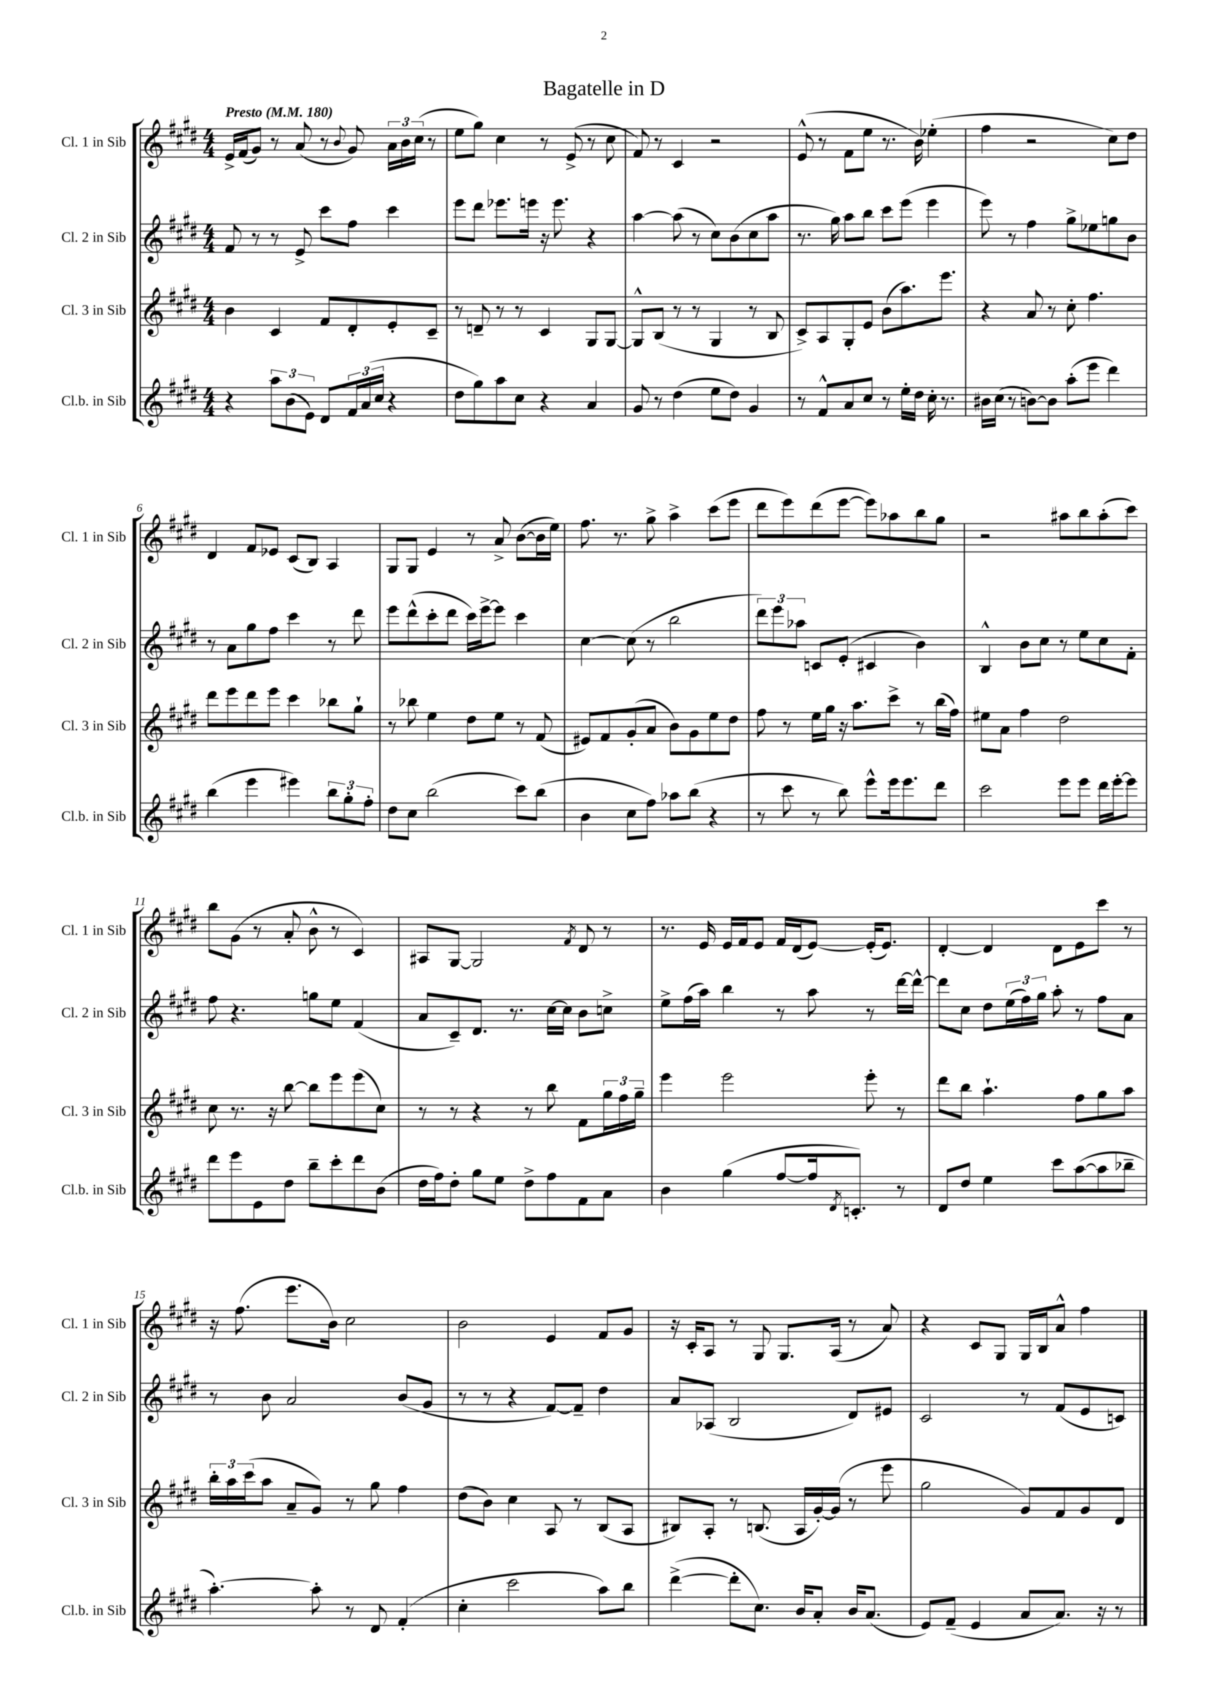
\header { title = "Bagatelle in D" }
<<
\new StaffGroup <<
\new Staff = "s0" \with { instrumentName = "Cl. 1 in Sib" shortInstrumentName = "Cl. 1 in Sib" } {
    \clef treble \key e \major \numericTimeSignature \time 4/4 \tempo "Presto" 4 = 180
    e'16-> fis'16( gis'8) r8 a'8( r8 \appoggiatura { b'8 } gis'8) \tuplet 3/2 { a'16 b'16 cis''16( } r8 |
    e''8 gis''8) cis''4 r8 e'8->( r8 cis''8 |
    fis'8) r8 cis'4 r2 |
    e'8-^( r8 fis'8 e''8 r8. b'16) ees''4-.( |
    fis''4 r2 cis''8) dis''8 |
    dis'4 fis'8 ees'8 cis'8( b8) a4 |
    gis8 gis8 e'4 r8 a'8-> b'8~( b'16 e''16) |
    fis''8. r8. gis''8-> a''4-> cis'''8( e'''8 |
    dis'''8 e'''8) dis'''8( e'''8~ e'''8) aes''8 b''8 gis''8 |
    r2 ais''8 b''8 ais''8-.( cis'''8) |
    b''8 gis'8( r8 a'8-. b'8-^ r8 cis'4) |
    ais8 gis8~ gis2 \acciaccatura { fis'8 } dis'8 r8 |
    r8. e'16 e'16 fis'16 e'8 fis'16 dis'16( e'8~) e'16-.( e'8.) |
    dis'4~-. dis'4 dis'8 e'8 cis'''8 r8 |
    r16 fis''8.( e'''8. b'16) cis''2 |
    b'2 e'4 fis'8 gis'8 |
    r16 cis'16-. a8 r8 gis8 gis8. a16( r8 a'8) |
    r4 cis'8 gis8 gis16 b16 a'8-^ fis''4 \bar "|." |
}
\new Staff = "s1" \with { instrumentName = "Cl. 2 in Sib" shortInstrumentName = "Cl. 2 in Sib" } {
    \clef treble \key e \major \numericTimeSignature \time 4/4
    fis'8 r8 r8 e'8-> cis'''8 fis''8 cis'''4 |
    e'''8 dis'''8 ees'''8. e'''16 r16 e'''8. r4 |
    a''4~ a''8( r8 cis''8) b'8( cis''8 a''8 |
    r8. gis''16) a''8 b''8 cis'''8 e'''8( e'''4 |
    e'''8) r8 fis''4 gis''8-> ees''8 g''8 b'8 |
    r8 a'8 gis''8 fis''8 cis'''4 r8 dis'''8 |
    e'''8 dis'''8-^( cis'''8-. dis'''8 cis'''16) e'''16~-> e'''8 cis'''4 |
    cis''4~ cis''8( r8 b''2 |
    \tuplet 3/2 { dis'''8) e'''8 aes''8 } c'8 e'8-.( cis'4 b'4) |
    b4-^ b'8 cis''8 r8 e''8 cis''8 fis'8-. |
    fis''8 r4. g''8 e''8 fis'4( |
    a'8 cis'8--) dis'8. r8. cis''16~ cis''16 b'8 c''8-> |
    e''8-> fis''16( a''16) b''4 r8 a''8 r8 dis'''16~ dis'''16~-^ |
    dis'''8 cis''8 dis''8 \tuplet 3/2 { e''16( fis''16) gis''16 } a''8-. r8 fis''8 a'8 |
    r8 b'8 a'2 b'8( gis'8 |
    r8 r8 r4 fis'8~) fis'8-- dis''4 |
    a'8 aes8( b2 dis'8) eis'8 |
    cis'2 r8 fis'8( e'8 c'8) \bar "|." |
}
\new Staff = "s2" \with { instrumentName = "Cl. 3 in Sib" shortInstrumentName = "Cl. 3 in Sib" } {
    \clef treble \key e \major \numericTimeSignature \time 4/4
    b'4 cis'4 fis'8 dis'8-. e'8-. cis'8-- |
    r8 d'8-- r8 r8 cis'4 gis8 gis8~ |
    gis8-^ b8( r8 r8 gis4 r8 b8 |
    cis'8->) a8 gis8-. e'8 b'8( a''8.) e'''8. |
    r4 a'8 r8 cis''8-. fis''4. |
    dis'''8 e'''8 dis'''8 e'''8 cis'''4 bes''8 gis''8-! |
    r8 bes''8 e''4 dis''8 e''8 r8 fis'8( |
    eis'8) fis'8 gis'8-.( a'8 b'8) gis'8 e''8 dis''8 |
    fis''8 r8 e''16 gis''16 r16 a''8. cis'''8-> r8 b''16( fis''16) |
    eis''8 a'8 fis''4 dis''2 |
    cis''8 r8. r16 b''8~ b''8 e'''8 e'''8( cis''8) |
    r8 r8 r4 r8 b''8 fis'8 \tuplet 3/2 { gis''16 fis''16 gis''16-- } |
    e'''4 e'''2 e'''8-. r8 |
    dis'''8 b''8 a''4.-! fis''8 gis''8 a''8 |
    \tuplet 3/2 { b''16-. a''16 cis'''16( } a''8 a'8-- gis'8) r8 gis''8 fis''4 |
    dis''8( b'8) cis''4 a8 r8 b8( a8 |
    bis8) a8-. r8 b8.( a16 gis'16~-.) gis'16( r8 e'''8 |
    gis''2 gis'8) fis'8 gis'8 dis'8 \bar "|." |
}
\new Staff = "s3" \with { instrumentName = "Cl.b. in Sib" shortInstrumentName = "Cl.b. in Sib" } {
    \clef treble \key e \major \numericTimeSignature \time 4/4
    r4 \tuplet 3/2 { a''8 b'8( e'8) } dis'8 \tuplet 3/2 { fis'16 a'16( cis''16 } r4 |
    dis''8 gis''8) a''8 cis''8 r4 a'4 |
    gis'8 r8 dis''4( e''8 dis''8) gis'4 |
    r8 fis'8-^ a'8 cis''8 r8 e''16-. dis''16 cis''16-. r8. |
    bis'16 cis''16( r8 b'8~) b'8 a''8-.( e'''8 dis'''4) |
    b''4( e'''4 eis'''4) \tuplet 3/2 { b''8 gis''8-. fis''8-. } |
    dis''8 cis''8 b''2( cis'''8) b''8( |
    b'4 cis''8 fis''8) aes''8 b''8( r4 |
    r8 cis'''8 r8 b''8) e'''8-^ e'''16 e'''8. dis'''8 |
    cis'''2 e'''8 e'''8 dis'''16 e'''16~-. e'''8 |
    dis'''8 e'''8 e'8 dis''8 b''8-- cis'''8-. dis'''8 b'8( |
    dis''16 fis''16) dis''8-. gis''8 e''8 dis''8-> fis''8 fis'8 a'8 |
    b'4 gis''4( fis''8~ fis''16 \acciaccatura { dis'8 } c'8.-.) r8 |
    dis'8 dis''8 e''4 cis'''8 a''8~( a''8 bes''8-- |
    a''4.~-.) a''8-. r8 dis'8 fis'4-.( |
    cis''4-. cis'''2 a''8) b''8 |
    dis'''4~->( dis'''8-. cis''8.) b'16 a'8-. b'16 a'8.( |
    e'8) fis'8--( e'4 a'8 a'8.) r16 r8 \bar "|." |
}
>>
>>
